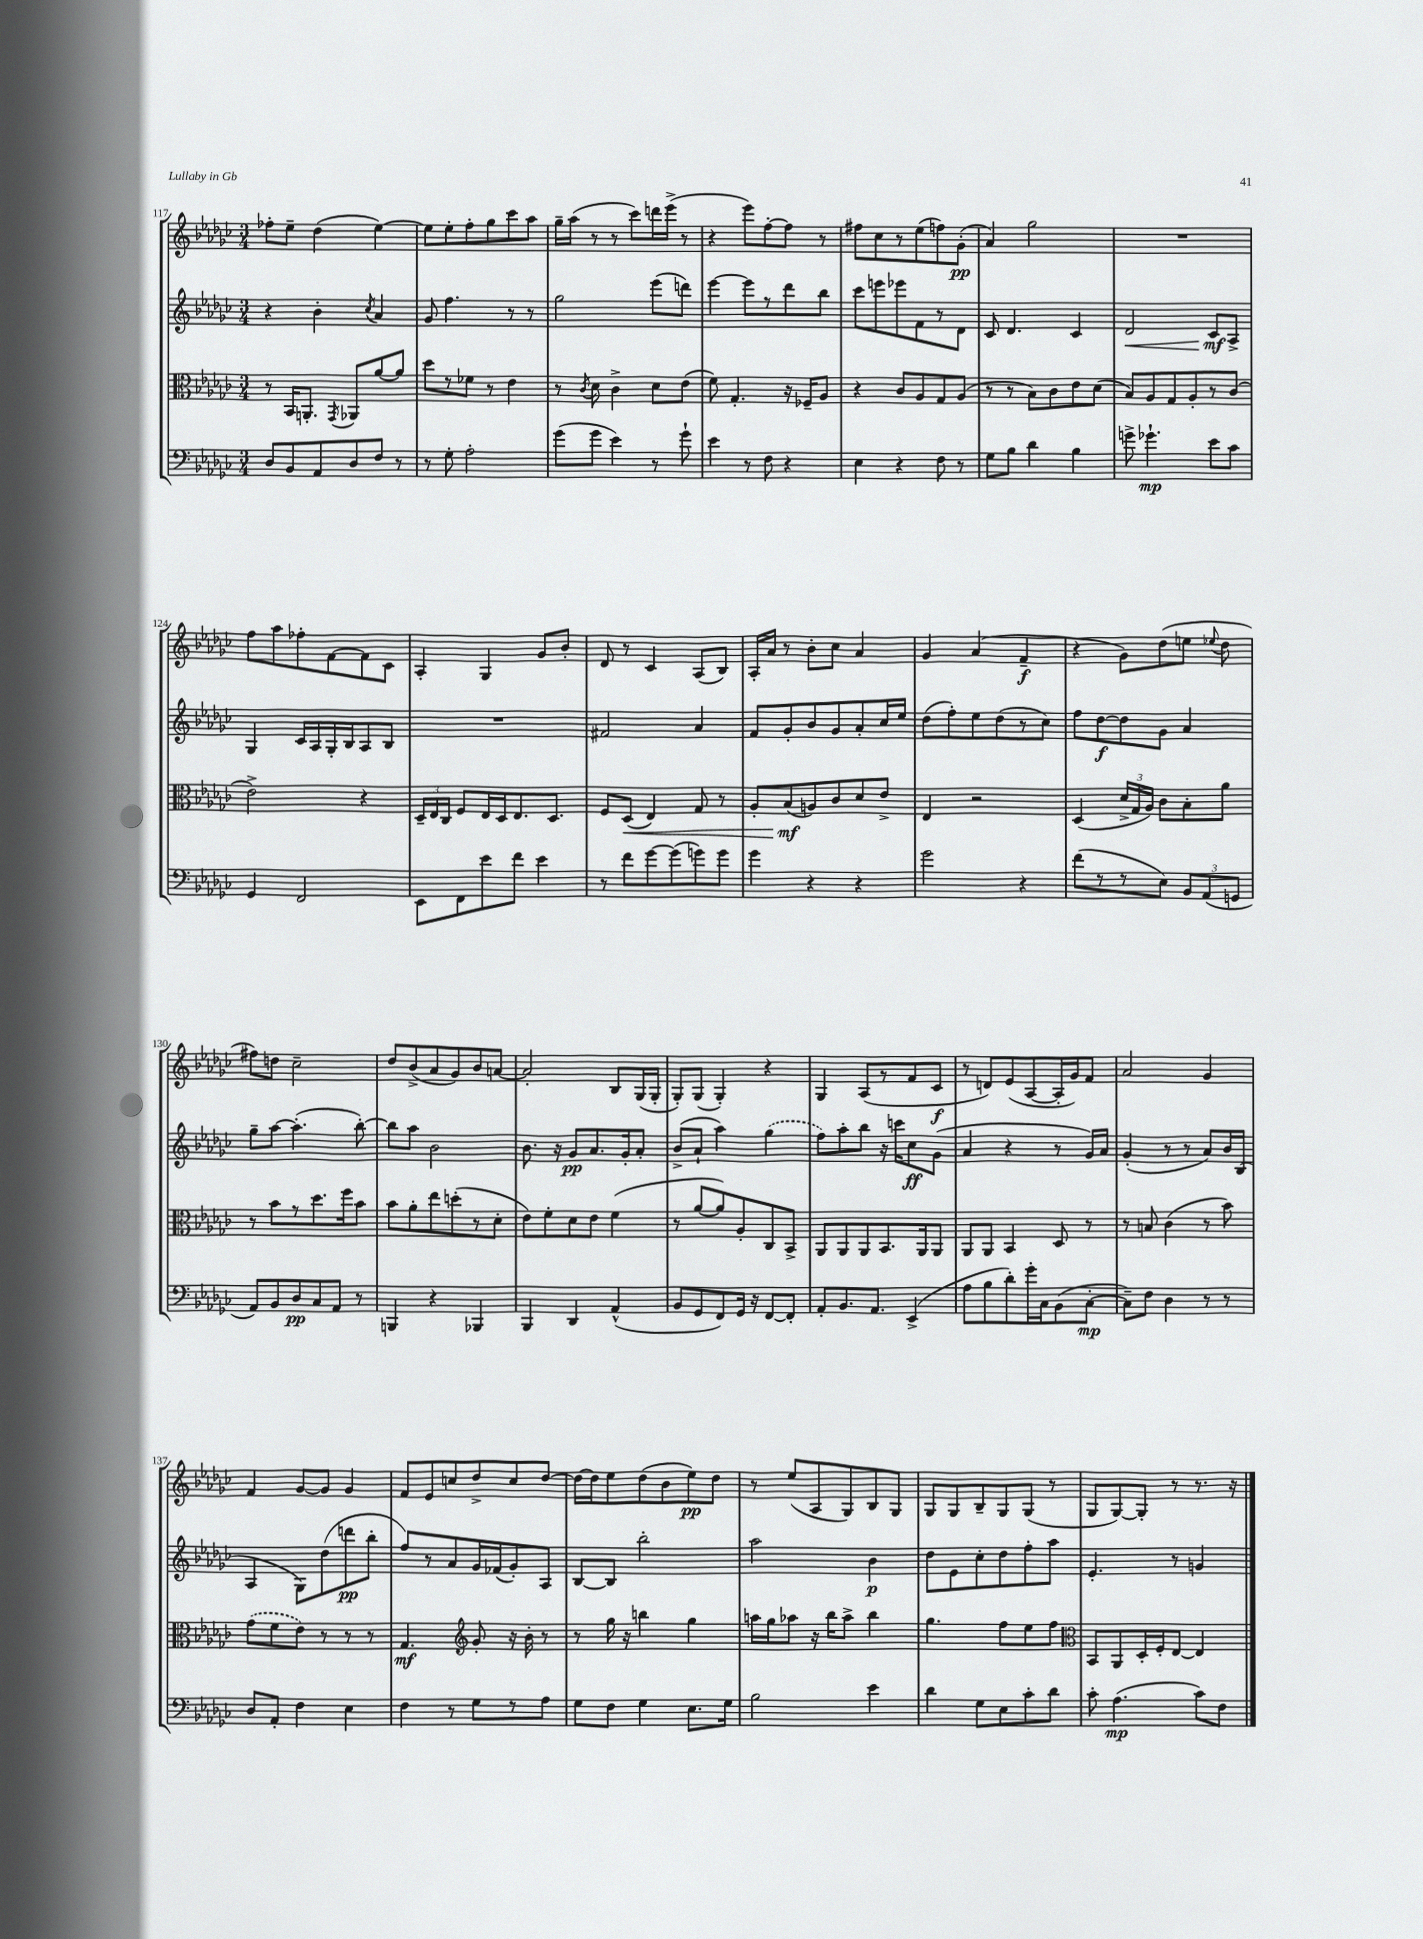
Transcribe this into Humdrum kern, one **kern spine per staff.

**kern	**kern	**kern	**kern
*staff4	*staff3	*staff2	*staff1
*clefF4	*clefC3	*clefG2	*clefG2
*k[b-e-a-d-g-c-]	*k[b-e-a-d-g-c-]	*k[b-e-a-d-g-c-]	*k[b-e-a-d-g-c-]
*M3/4	*M3/4	*M3/4	*M3/4
8D-	8r	4r	8ff-'
8BB-	16BB-	.	8ee-~
.	8.AA'	.	.
8AA-	.	4b-'	(4dd-
.	8qGG-	.	.
8D-	8AA-	.	.
.	.	8qcc-	.
8F	[8a-	4a-	[4ee-)
8r	8a-]	.	.
=	=	=	=
8r	8dd-	8g-	8ee-]
8G-'	8r	4.ff	8ee-'
2A-'	8f-	.	8ff'
.	8r	.	8gg-
.	4e-	8r	8ccc-
.	.	8r	8aa-
=	=	=	=
(8g-	8r	2gg-	16gg-~
.	.	.	(16aa-
.	8qc-	.	.
8g-	8d-	.	8r
4e-)	4c-^	.	8r
.	.	.	8ccc-)
8r	8d-	(8eee-	16ddd
.	.	.	(16eee-^
8g-`	(8e-	8ddd)	8r
=	=	=	=
4e-	8f)	[4eee-	4r
.	4.G-'	.	.
8r	.	8eee-]	8eee-)
8F	.	8r	[8ff'
4r	16r	8ddd-	8ff]
.	16F-~	.	.
.	8A-	8bb-	8r
=	=	=	=
4E-	4r	8ccc-	8ff#
.	.	8eee	8cc-
4r	8c-	8eee-	8r
.	8A-	8f	(8ee-
8F	8G-	8r	8ff)
8r	(8A-	8d-	(8g-'
=	=	=	=
8G-	8r	8c-	4a-)
8B-	8r	4.d-	.
4d-	8B-)	.	2gg-
.	8c-	.	.
4B-	8e-	4c-	.
.	(8d-	.	.
=	=	=	=
8g^	8B-)	2d-	2.r
4.g-`	8A-	.	.
.	8G-	.	.
.	8A-'	.	.
8e-	8r	8c-	.
8c-	(8c-	8A-^	.
=	=	=	=
4GG-	2e-^)	4G-	8ff
.	.	.	8aa-
2FF	.	16c-	8ff-'
.	.	16A-	.
.	.	16G-'	[8f
.	.	16B-	.
.	4r	8A-	8f]
.	.	8B-	8c-
=	=	=	=
8EE-	24D-~	2.r	4A-'
.	24E-	.	.
.	24C-	.	.
8FF	8F	.	.
8e-	16E-	.	4G-
.	16D-	.	.
8f	8.E-	.	.
4e-	.	.	8g-
.	8.D-	.	.
.	.	.	8b-'
=	=	=	=
8r	8F	2f#	8d-
8f	(8D-	.	8r
[8g-	4E-)	.	4c-
(8g-]	.	.	.
8g)	8G-	4a-	(8A-
8g	8r	.	8B-)
=	=	=	=
4g-	8A-'	8f	16A-'
.	.	.	16a-
.	(8B-	8g-'	8r
4r	8A)	8b-	8b-'
.	8c-	8g-	8cc-
4r	8d-	8a-'	4a-
.	8e-^	16cc-	.
.	.	16ee-	.
=	=	=	=
2g-	4E-	(8dd-	4g-
.	.	8ff')	.
.	2r	8ee-	(4a-
.	.	(8dd-	.
4r	.	8r	4f~
.	.	8cc-)	.
=	=	=	=
(8f	(4D-	8ff	4r
8r	.	[8dd-	.
8r	24d-^	8dd-]	8g-)
.	24G-	.	.
.	24A-)	.	.
8E-)	8c-	8g-	(8dd-
12BB-	8B-'	4a-	8ee
(12AA-	.	.	.
.	.	.	8qqee-
.	8a-	.	8dd-
12GG	.	.	.
=	=	=	=
8AA-)	8r	8gg-~	8ff#)
8BB-	8b-	[8aa-	8dd
8D-	8r	(4.aa-']	2cc-~
8C-	8.dd-	.	.
8AA-	.	.	.
.	16ff	.	.
8r	8b-	[8bb-')	.
=	=	=	=
4BBB	8b-	8bb-]	8dd-
.	8a-'	8aa-	(8b-^
4r	8ee-	2b-	8a-
.	(8dd'	.	8g-)
4BBB-	8r	.	8b-
.	8d-'	.	[8a
=	=	=	=
4BBB-	8e-)	8.b-	2a']
.	8f'	.	.
.	.	16r	.
4DD-	8d-	8g-	.
.	8e-	8.a-	.
(4AA-^^	(4f	.	8B-
.	.	16g-'	.
.	.	8a-'	(16G-
.	.	.	16G-'
=	=	=	=
8BB-	8r	(8b-^	8G-')
8GG-	[8a-	8a-`	(8G-
8FF)	8a-])	4aa-)	4G-')
16GG-	8A-'	.	.
16r	.	.	.
[8FF	8C-	(4gg-	4r
8FF']	8BB-^	.	.
=	=	=	=
8AA-'	8AA-	8ff)	4G-
8.BB-	8AA-	8aa-'	.
.	8AA-	8bb-	(8A-
8.AA-	.	.	.
.	8.BB-	16r	8r
.	.	16ccc	.
(4EE-^	.	8cc-	8f
.	16AA-	.	.
.	8AA-	(8g-	8c-
=	=	=	=
8A-	8AA-	4a-	8r
8B-	8AA-	.	8d)
8d-')	4BB-	4r	(8e-
16g-'	.	.	[8A-
16C-	.	.	.
(8BB-	8D-	8r	16A-']
.	.	.	16g-)
[8C-'	8r	16g-)	8f
.	.	16a-	.
=	=	=	=
8C-~])	8r	(4g-'	2a-
8F	8B	.	.
4D-	(4c-	8r	.
.	.	8r	.
8r	8r	8a-)	4g-
8r	8b-)	16b-	.
.	.	(16B-	.
=	=	=	=
8D-	(8g-	4A-	4f
8AA-'	8f	.	.
4F	8e-)	8G-)	[8g-
.	8r	(8dd-	8g-]
4E-	8r	8ddd	4g-
.	8r	8bb-'	.
=	=	=	=
4F	4.G-	8ff)	8f
.	.	8r	8e-
8r	.	8a-	8cc
*	*clefG2	*	*
8G-	8g-'	16g-	8dd-^
.	.	(16f-	.
8r	16r	8g-')	8cc
.	16b-'	.	.
8A-	8r	8A-	[8dd-
=	=	=	=
8G-	8r	[8B-	16dd-_
.	.	.	16dd-]
8F	16gg-	8B-]	8ee-
.	16r	.	.
4G-	4bb	2bb-'	(8dd-
.	.	.	8b-
8.E-	4gg-	.	8ee-)
.	.	.	8dd-
16G-	.	.	.
=	=	=	=
2B-	16aa	2aa-	8r
.	16gg-	.	.
.	8aa-	.	(8ee-
.	16r	.	8A-
.	16bb-	.	.
.	8aa-^	.	8G-)
4e-	4bb-	4b-	8B-
.	.	.	8G-
=	=	=	=
4d-	4.gg-	8dd-	8G-
.	.	8e-	8G-
8G-	.	8cc-'	8B-~
8E-	8ff	8dd-	8G-
8c-'	8ee-	8ff'	(8G-
8d-	8ff	8aa-	8r
=	=	=	=
*	*clefC3	*	*
8c-'	8BB-	4.e-'	8G-
(4.A-	8AA-	.	[8G-)
.	16D-'	.	8G-']
.	16F'	.	.
.	[8E-	8r	8r
8c-)	4E-]	4g	8.r
8F	.	.	.
.	.	.	16r
==	==	==	==
*-	*-	*-	*-
